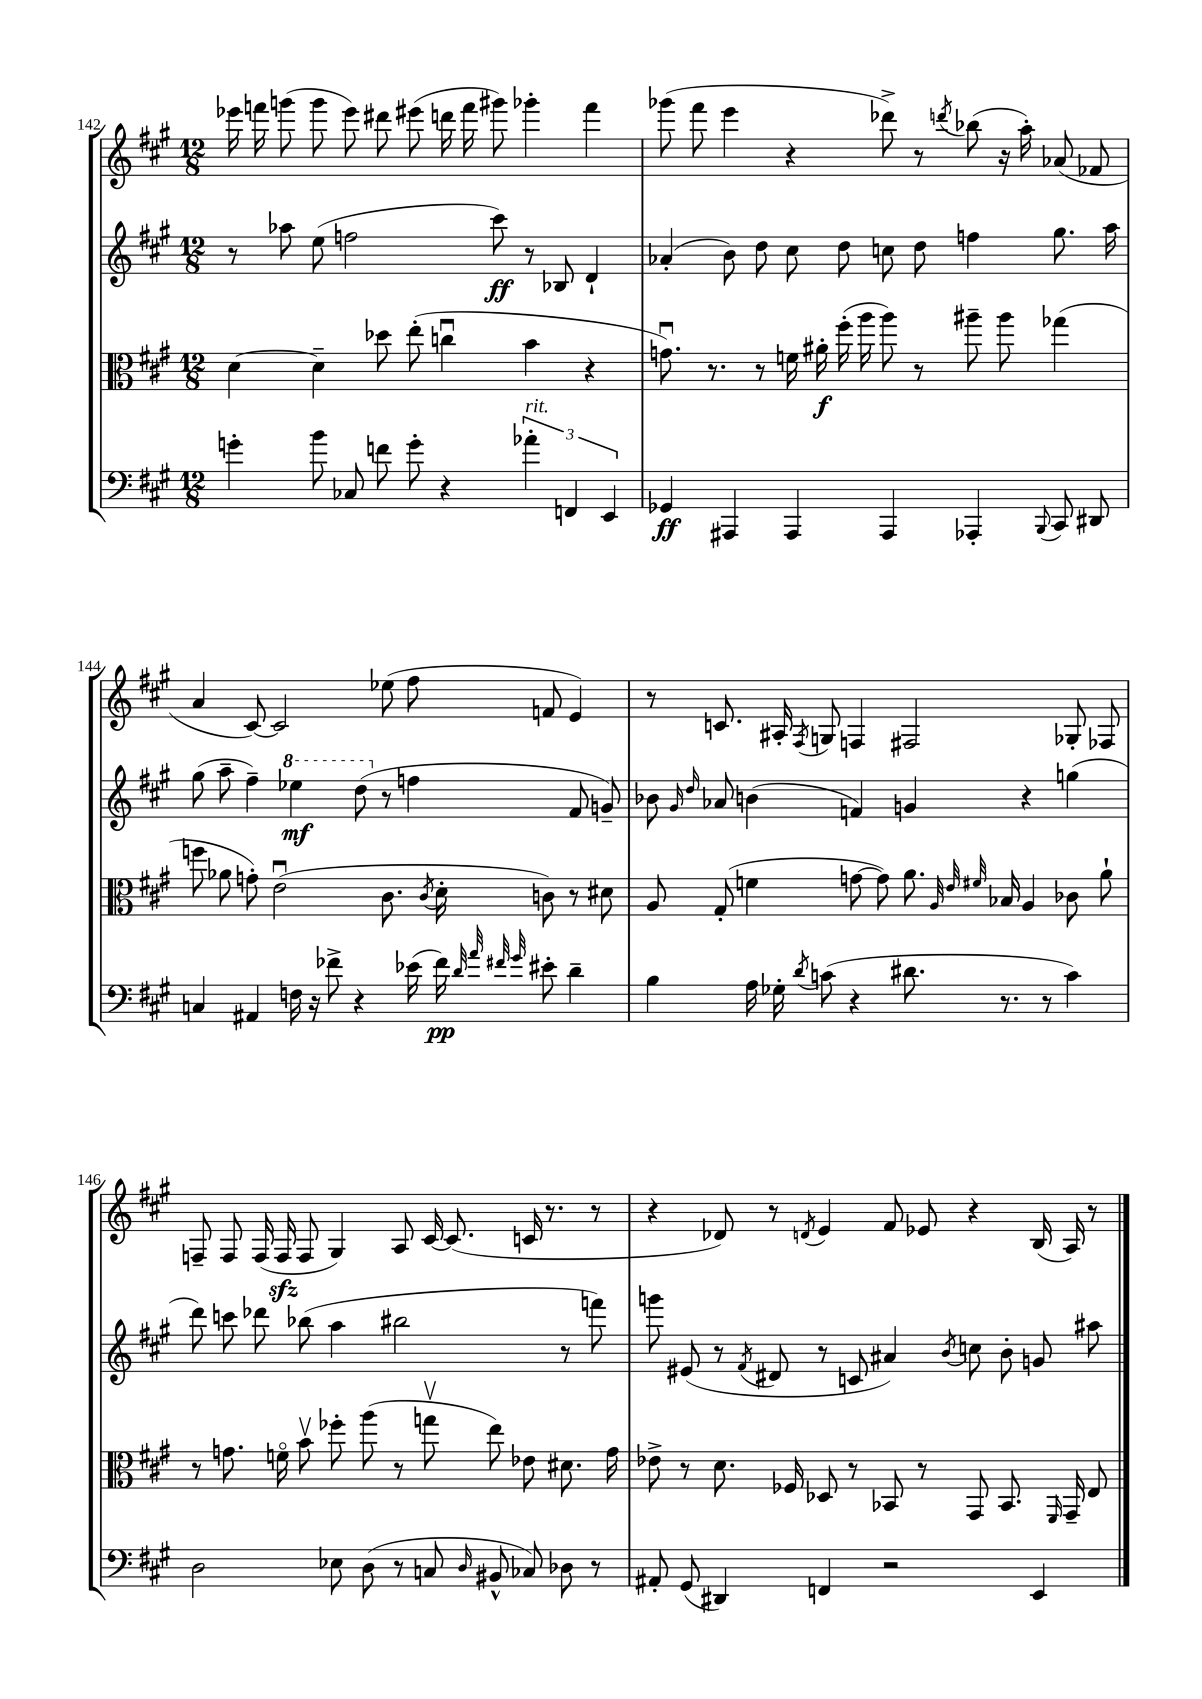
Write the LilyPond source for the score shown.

<<
\new StaffGroup <<
\new Staff = "s0" {
    \clef treble \key a \major \numericTimeSignature \time 12/8
    \autoBeamOff ees'''16 f'''16 g'''8( g'''8 ees'''8) dis'''8 eis'''8( d'''16 f'''16 gis'''8) ges'''4-. f'''4 |
    ges'''8( fis'''8 e'''4 r4 des'''8->) r8 \acciaccatura { d'''8 } bes''8( r16 a''16-.) aes'8( fes'8 |
    a'4 cis'8~) cis'2 ees''8( fis''8 f'8 e'4) |
    r8 c'8. ais16-. \acciaccatura { fis8 } g8 f4 fis2 ges8-. fes8 |
    f8-- f8 f16( f16\sfz f8 gis4) a8 cis'16~ cis'8.( c'16 r8. r8 |
    r4 des'8) r8 \acciaccatura { d'8 } e'4 fis'8 ees'8 r4 b16( a16) r8 \bar "|." |
}
\new Staff = "s1" {
    \clef treble \key a \major \numericTimeSignature \time 12/8
    \autoBeamOff r8 aes''8 e''8( f''2 cis'''8\ff) r8 bes8 d'4-! |
    aes'4-.( b'8) d''8 cis''8 d''8 c''8 d''8 f''4 gis''8. a''16 |
    gis''8( a''8-- fis''4--) \ottava #1 ees'''4\mf d'''8( \ottava #0 r8 f''4 fis'8 g'8--) |
    bes'8 \grace { gis'16 d''16 } aes'8 b'4( f'4) g'4 r4 g''4( |
    d'''8) c'''8 des'''8 bes''8( a''4 bis''2 r8 f'''8) |
    g'''8 eis'8( r8 \acciaccatura { fis'8 } dis'8 r8 c'8 ais'4) \acciaccatura { b'8 } c''8 b'8-. g'8 ais''8 \bar "|." |
}
\new Staff = "s2" {
    \clef alto \key a \major \numericTimeSignature \time 12/8
    \autoBeamOff d'4~ d'4-- des''8 e''8-.( c''4\downbow b'4 r4 |
    g'8.\downbow) r8. r8 f'16 ais'16-.\f fis''16-.( a''16 a''8) r8 ais''8-- ais''8 ges''4( |
    f''8 aes'8 g'8-.) e'2\downbow( cis'8. \acciaccatura { cis'8 } d'16-. c'8) r8 dis'8 |
    a8 gis8-.( f'4 g'8~ g'8) a'8. \grace { a32 e'32 fis'32 } bes16 a4 ces'8 a'8-! |
    r8 g'8. f'16\flageolet b'8\upbow fes''8-. a''8( r8 g''8\upbow e''8) ees'8 dis'8. g'16 |
    ees'8-> r8 d'8. fes16 des8 r8 bes,8 r8 gis,8 bes,8. \grace { fis,16 } gis,16-- e8 \bar "|." |
}
\new Staff = "s3" {
    \clef bass \key a \major \numericTimeSignature \time 12/8
    \autoBeamOff g'4-. b'8 ces8 f'8 g'8-. r4 \tuplet 3/2 { aes'4-.^\markup { \italic "rit." } f,4 e,4 } |
    ges,4\ff ais,,4 ais,,4 ais,,4 aes,,4-. \appoggiatura { b,,8 } cis,8 dis,8 |
    c4 ais,4 f16 r16 fes'8-> r4 ees'16( fes'16\pp) \grace { d'32 a'32 fis'32 gis'32 } eis'8-. d'4-- |
    b4 a16 ges16-. \acciaccatura { d'8 } c'8( r4 dis'8. r8. r8 c'4) |
    d2 ees8 d8( r8 c8 \grace { d16 } bis,8-^ ces8) des8 r8 |
    ais,8-. gis,8( dis,4) f,4 r2 e,4 \bar "|." |
}
>>
>>
\layout { \context { \Score currentBarNumber = #142 } }
